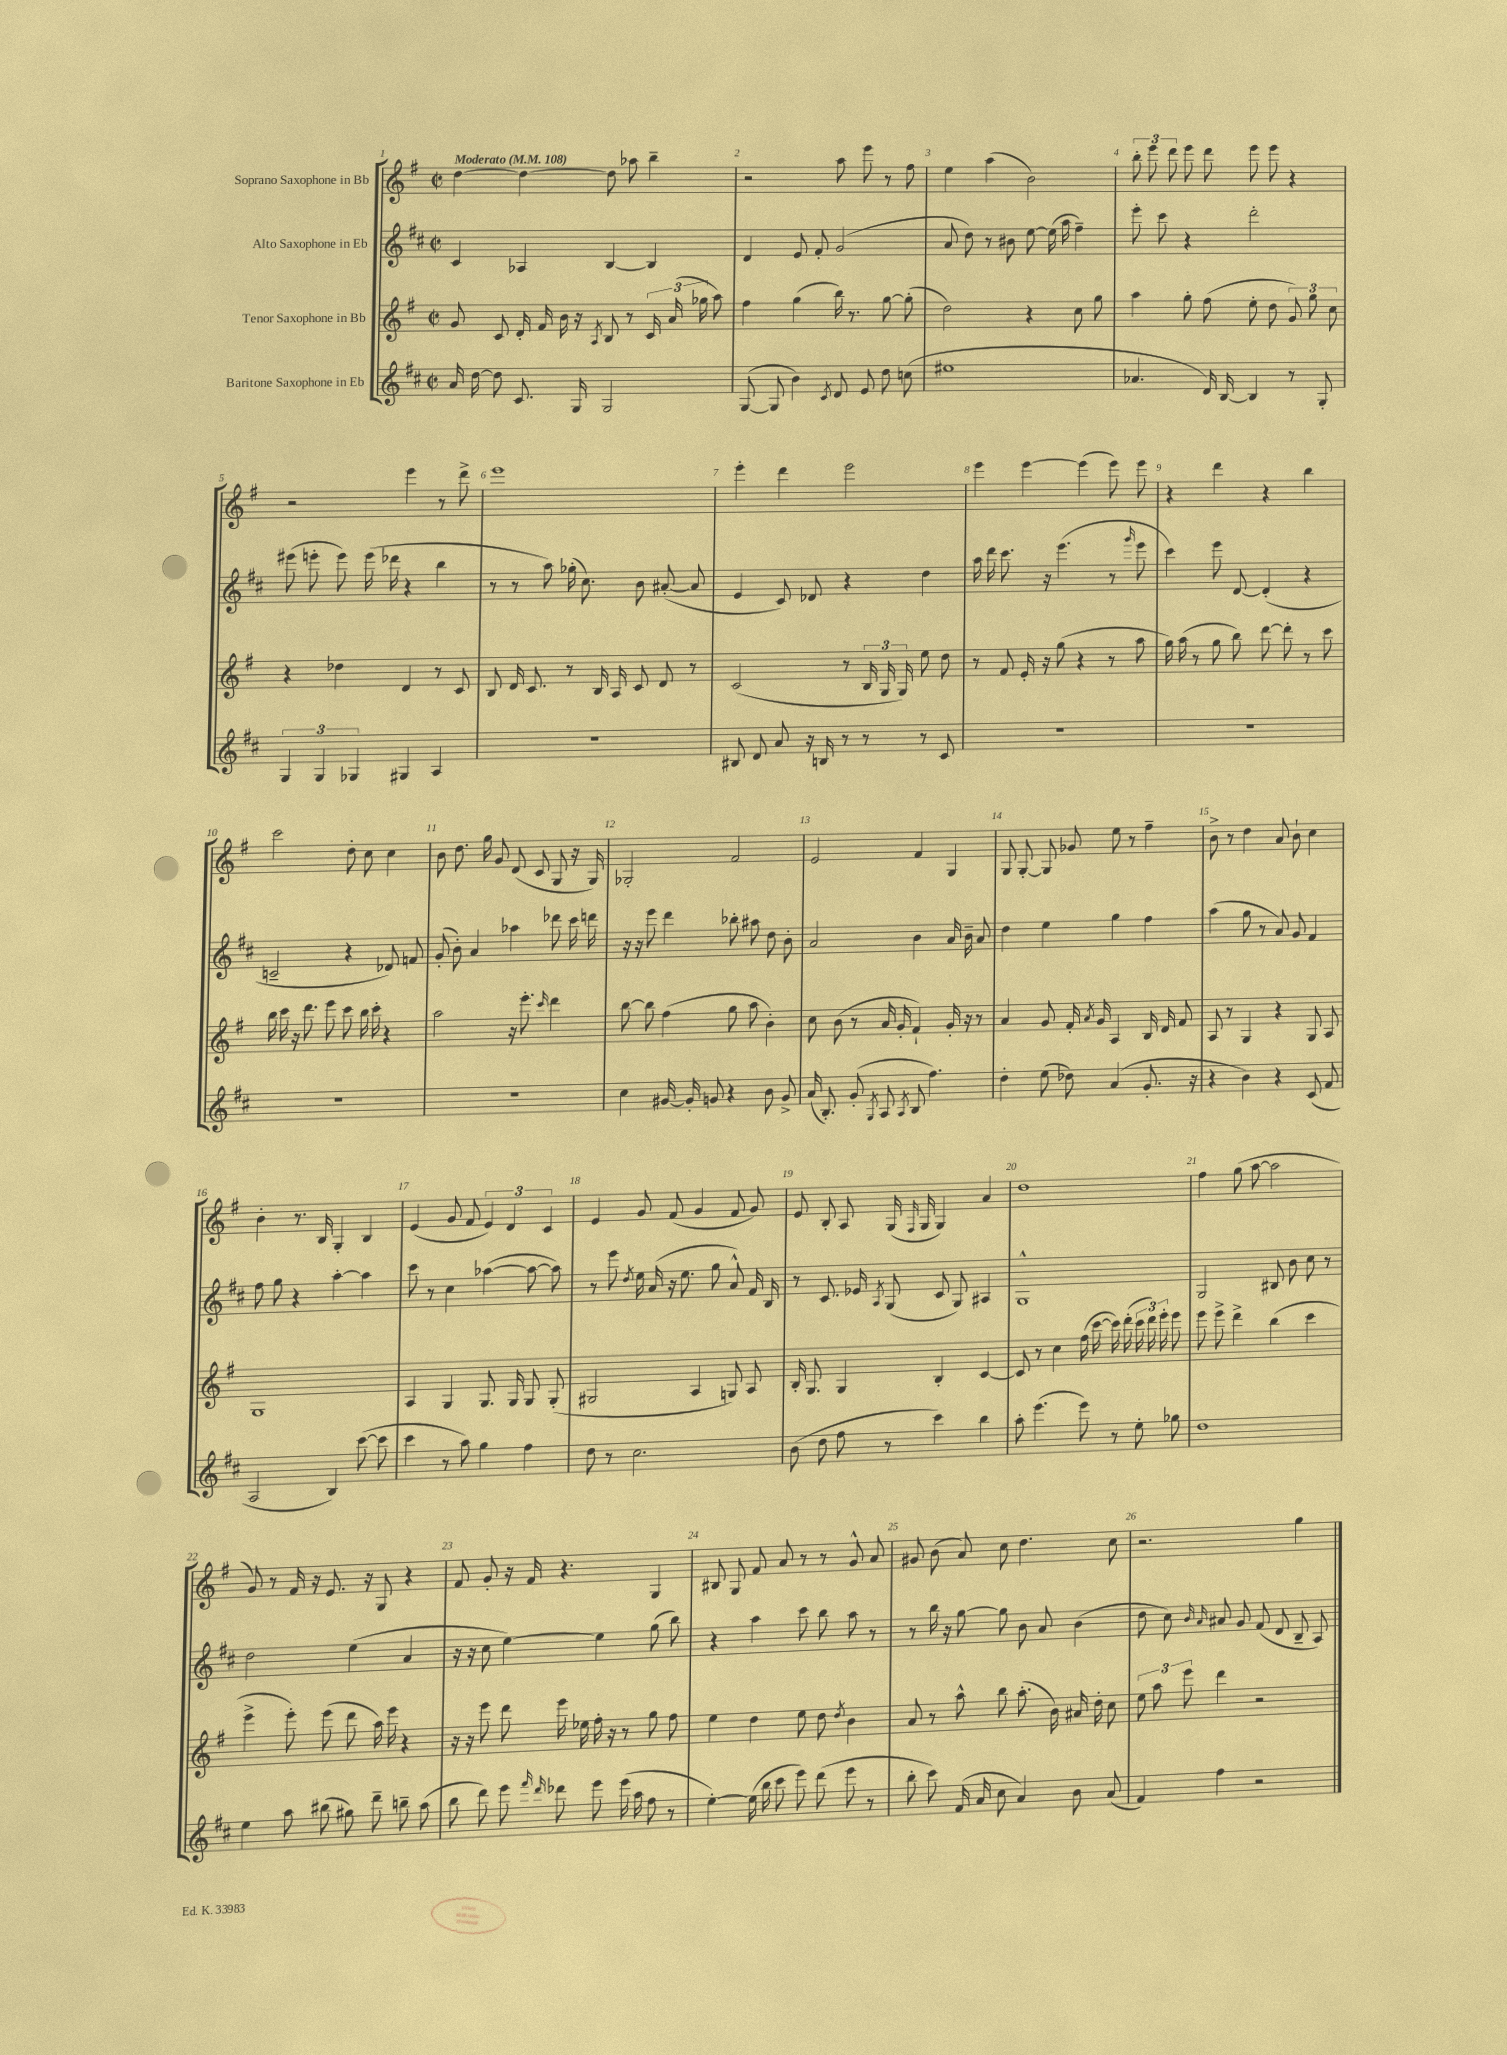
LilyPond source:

<<
\new StaffGroup <<
\new Staff = "s0" \with { instrumentName = "Soprano Saxophone in Bb" } {
    \clef treble \key g \major \defaultTimeSignature \time 2/2 \tempo "Moderato" 4 = 108
    \autoBeamOff d''4~ d''4~ d''8 aes''8 b''4-- |
    r2 a''8 e'''8 r8 fis''8 |
    e''4 a''4( b'2) |
    \tuplet 3/2 { b''8-. e'''8 d'''8 } e'''8 d'''8 e'''8 e'''8 r4 |
    r2 e'''4 r8 d'''8-> |
    e'''1 |
    e'''4-. d'''4 e'''2 |
    e'''4 e'''4~ e'''4( e'''8) e'''8 |
    r4 d'''4 r4 b''4 |
    c'''2 d''8-. c''8 c''4 |
    b'8 d''8. g''16 g'8 d'8( c'8 g8 r16 g16) |
    ges2-. fis'2 |
    e'2 fis'4 g4 |
    g8 g8~-. g8 ges'8 e''8 r8 fis''4-- |
    b'8-> r8 d''4 a'8 b'8-! c''4 |
    b'4-. r8. b16 g4-. b4 |
    e'4( g'8 fis'8 \tuplet 3/2 { e'4) d'4 c'4 } |
    e'4 g'8 fis'8( g'4 fis'8 g'8) |
    e'8 b8-. a8 g16( \grace { fis16 } g16 g4) a'4 |
    d''1 |
    fis''4 g''8( a''8~ a''2 |
    g'8) r8 fis'16 r16 e'8. r16 g8 r4 |
    fis'8 g'8-. r16 fis'16 r4. g4 |
    bis8 g8 fis'8 a'8 r8 r8 g'8-^ a'8 |
    gis'8 b'8( a'8) c''8 d''4. c''8 |
    r2. g''4 \bar "|." |
}
\new Staff = "s1" \with { instrumentName = "Alto Saxophone in Eb" } {
    \clef treble \key d \major \defaultTimeSignature \time 2/2
    \autoBeamOff cis'4 aes4 b4~ b4 |
    d'4 e'8 fis'8-. g'2( |
    a'8 d''8) r8 bis'8 e''8~ e''16( a''16 fis''4--) |
    e'''8-. cis'''8 r4 d'''2-. |
    eis'''8( e'''8-. e'''8) e'''16( des'''16 r4 b''4 |
    r8 r8 a''8) ges''16-.( cis''8.) b'8 ais'8~-.( ais'8 |
    e'4 cis'8) des'8 r4 d''4 |
    a''16 d'''16 cis'''8. r16 e'''4.( r8 \grace { g'''16 } e'''8 |
    cis'''4) e'''8 d'8~ d'4-.( r4 |
    c'2-- r4 des'8) f'8 |
    g'8-.( b'8-.) a'4 aes''4 des'''8 cis'''16 d'''16 |
    r16 r16 e'''8 d'''4 bes''8-. ais''8 d''8 b'8-. |
    a'2 b'4 a'16 b'16-- a'8 |
    d''4 e''4 g''4 fis''4 |
    a''4( g''8 r8 a'8) g'8 fis'4 |
    fis''8 g''8 r4 a''4~-. a''4 |
    cis'''8 r8 cis''4 aes''4~( aes''8~ aes''8) |
    r8 e'''8 \acciaccatura { d''8 } e''16 a'16( r16 e''8. g''8 a'8-^) fis'16 b16 |
    r8 cis'8. ees'16 \acciaccatura { a8 } g8( cis'8 g8) ais4 |
    g1-^ |
    g2 bis8 b'8 cis''8 r8 |
    d''2 e''4( a'4 |
    r16 r16 cis''8 e''4~) e''4 g''8( b''8) |
    r4 a''4 cis'''8 b''8 a''8 r8 |
    r8 b''16 r16 g''8~ g''8 b'8 a'8 b'4( |
    d''8 cis''8) \grace { b'16 a'16 } ais'8 g'8 fis'8( d'8 b8-- a8) \bar "|." |
}
\new Staff = "s2" \with { instrumentName = "Tenor Saxophone in Bb" } {
    \clef treble \key g \major \defaultTimeSignature \time 2/2
    \autoBeamOff g'8 c'8 d'16-. fis'16 b'16 r16 \acciaccatura { a8 } b8 r8 \tuplet 3/2 { c'16 a'16( ges''16 } a''8) |
    fis''4 g''4( b''16) r8. g''8~ g''8-.( |
    d''2) r4 c''8 g''8 |
    a''4 g''8-. fis''8( e''8-. d''8 \tuplet 3/2 { g'8) g''8 c''8 } |
    r4 des''4 d'4 r8 c'8 |
    b8 d'16 c'8. r8 b16 a16 c'8 d'8 r8 |
    c'2( r8 \tuplet 3/2 { b16 g16 g16) } e''8 d''8 |
    r8 fis'8 e'16-. r16 g''8( r4 r8 a''8 |
    g''16) a''16( r8 g''8 b''8) d'''8~ d'''8-. r8 c'''8 |
    b''16 c'''16 r16 d'''8. e'''8 c'''8 b''16 c'''16-. r4 |
    a''2 r16 e'''8.-. \grace { c'''16 } d'''4 |
    b''8~ b''8 fis''4( g''8 a''8 b'4-.) |
    c''8 b'8( r8 a'16 g'16-. fis'4-!) g'16-. r16 r8 |
    a'4 g'8 fis'16-. \acciaccatura { a'8 } g'16 a4 b16 d'16 fis'8 |
    a8 r8 g4 r4 g8 a8 |
    g1 |
    a4 g4 g8. g16 g8 g8-.( |
    gis2 a4 g8) a8 |
    b16-. g8. g4 b4-. c'4~ |
    c'8 r8 c''4 fis''16( c'''16~ c'''16) d'''16-.( \tuplet 3/2 { c'''16 d'''16) e'''16-. } e'''8 |
    e'''8 e'''8-> d'''4-> b''4( c'''4 |
    e'''4-> e'''8-.) e'''8( d'''8 a''16) e'''16 r4 |
    r16 r16 e'''8 d'''8 e'''16 ees''16 fis''16-. r16 r8 g''8 fis''8 |
    e''4 d''4 e''8 d''8 \acciaccatura { d''8 } b'4 |
    a'8 r8 a''8-^ b''8 a''8.-.( b'16) ais'16 d''16-. c''8 |
    \tuplet 3/2 { e''8 a''8 e'''8 } d'''4 r2 \bar "|." |
}
\new Staff = "s3" \with { instrumentName = "Baritone Saxophone in Eb" } {
    \clef treble \key d \major \defaultTimeSignature \time 2/2
    \autoBeamOff a'16 d''16~ d''8 cis'8. g16 g2 |
    g8~( g8 b'4) \acciaccatura { cis'8 } d'8 e'8 d''8 c''8( |
    eis''1 |
    aes'4. d'16) b16~ b4 r8 g8-. |
    \tuplet 3/2 { g4 g4 ges4 } gis4 a4 |
    R1 |
    bis8 d'8 a'8 r16 b16 r8 r8 r8 cis'8 |
    R1 |
    R1 |
    R1 |
    R1 |
    cis''4 gis'16~ gis'16-. g'8 r4 b'8 g'8-> |
    a'16( b8.-.) g'8-.( \acciaccatura { g8 } a8 \acciaccatura { a8 } b8 fis''4.) |
    d''4-. e''8( des''8) a'4( g'8.-. r16 |
    r4 b'4) r4 cis'8( fis'8 |
    a2 b4) cis'''8~( cis'''8 |
    cis'''4 r8 a''8) g''4 fis''4 |
    d''8 r8 cis''2. |
    b'8( d''8 fis''8 r8 cis'''4) b''4 |
    a''8-. e'''4.( e'''8) r8 e''8-. ges''8 |
    d''1 |
    e''4 a''8 bis''8( gis''8) d'''8-- b''8-- a''8( |
    b''8 d'''8) e'''8 \grace { fis'''16 d'''16 } des'''8 e'''8 e'''16( a''16 fis''8 r8 |
    e''4~-.) e''16( b''16 cis'''8 e'''8) d'''8( e'''8 r8 |
    b''8-. cis'''8) fis'16( a'16 cis''8 a'4) b'8 a'8( |
    fis'4) fis''4 r2 \bar "|." |
}
>>
>>
\layout { \context { \Score \override BarNumber.break-visibility = ##(#f #t #t) barNumberVisibility = #all-bar-numbers-visible } }
